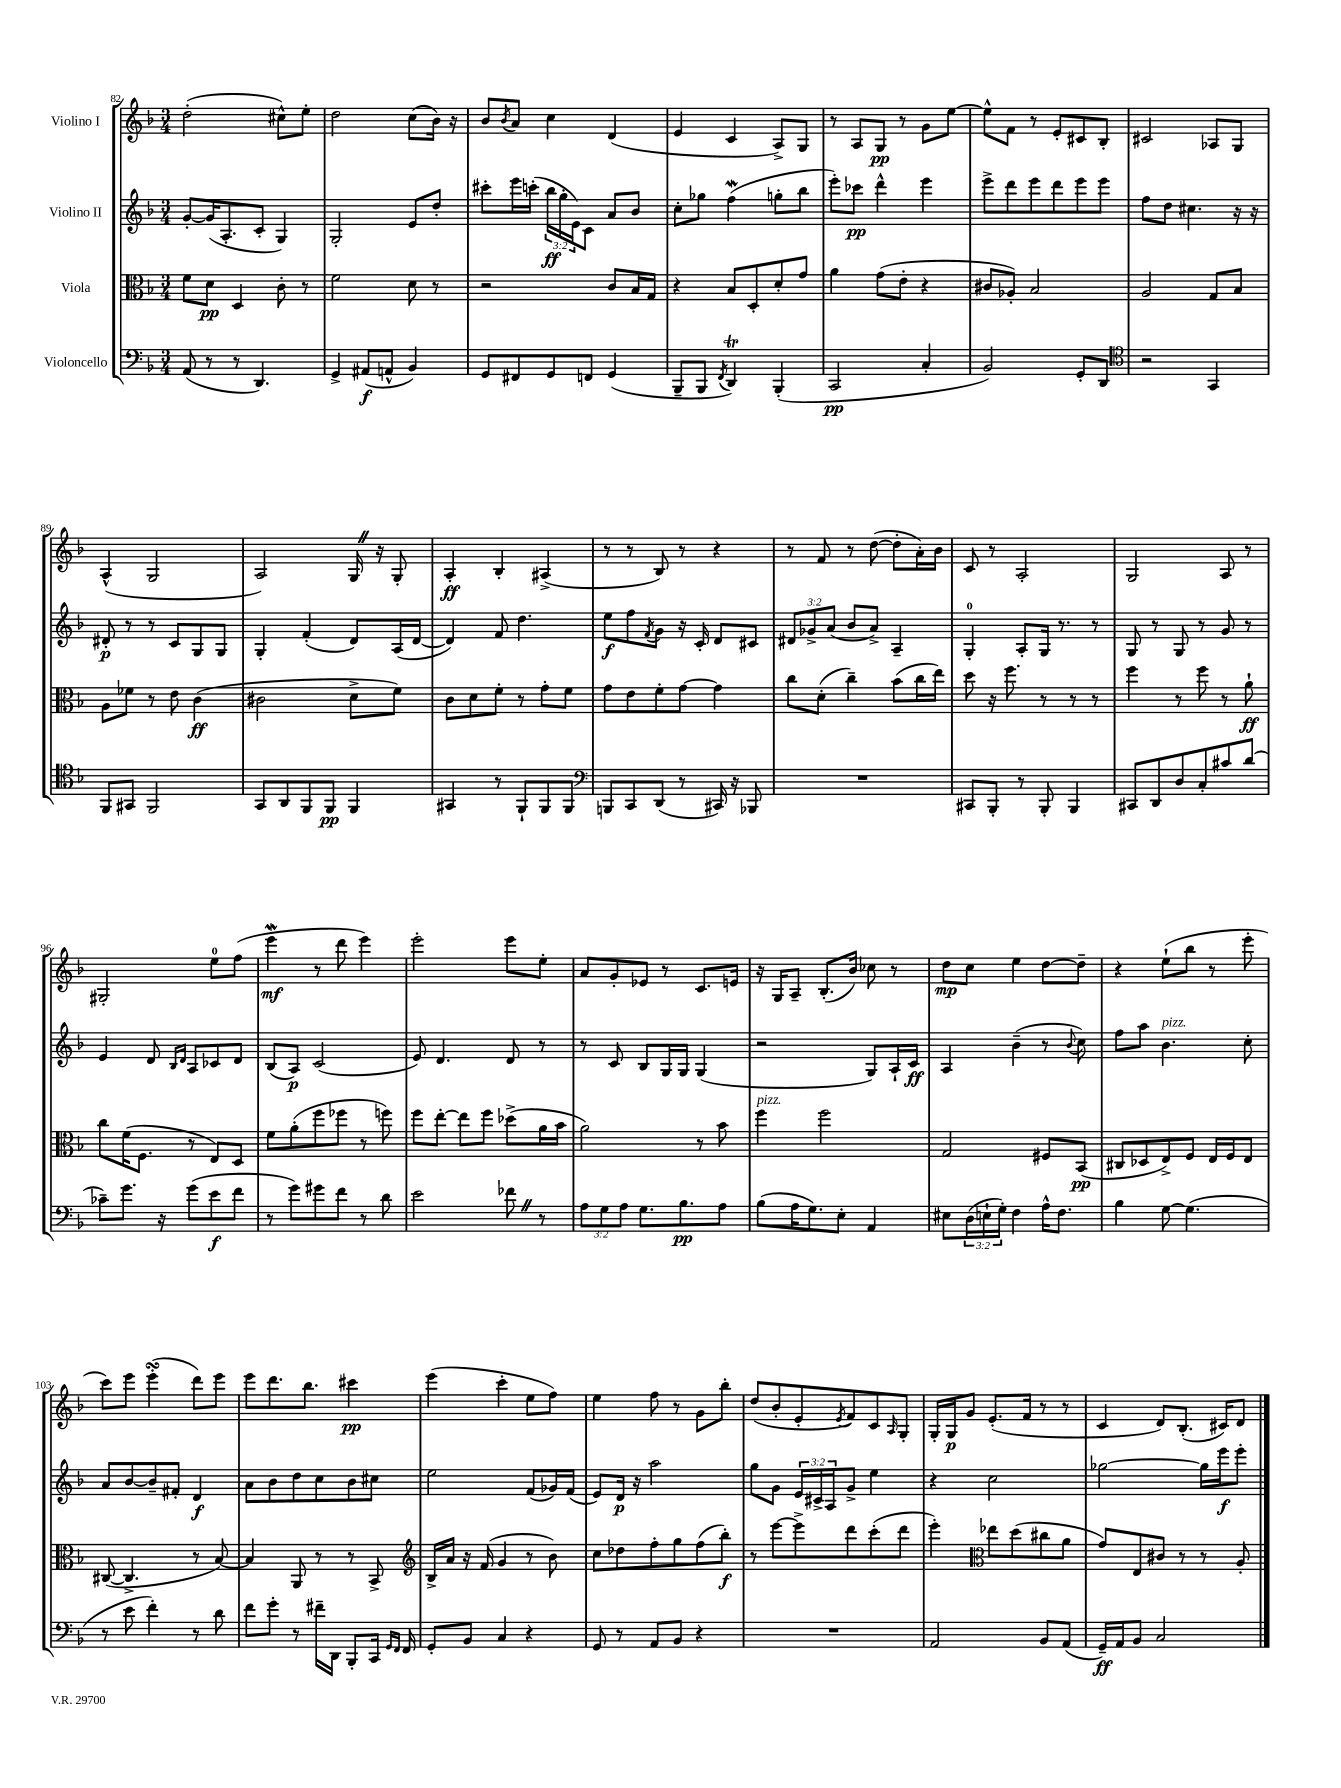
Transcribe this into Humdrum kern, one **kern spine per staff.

**kern	**kern	**kern	**kern
*staff4	*staff3	*staff2	*staff1
*clefF4	*clefC3	*clefG2	*clefG2
*k[b-]	*k[b-]	*k[b-]	*k[b-]
*M3/4	*M3/4	*M3/4	*M3/4
(8AA	8f	[8g'	(2dd'
8r	8d	(16g]	.
.	.	8.A'	.
8r	4D	.	.
4.DD)	.	8c'	.
.	8c'	4G)	8cc#^^)
.	8r	.	8ee'
=	=	=	=
4GG^	2f	2G'	2dd
(8AA#	.	.	.
8AA^^	.	.	.
4BB-)	8d	8e	(8cc
.	8r	8dd'	16b-)
.	.	.	16r
=	=	=	=
8GG	2r	8ccc#'	8b-
.	.	.	8qb-
8FF#	.	16eee	8a
.	.	(16ccc'	.
8GG	.	24bb-	4cc
.	.	24gg'	.
.	.	24e)	.
8FF	.	8c	.
(4GG	8c	8a	(4d
.	16B-	8b-	.
.	16G	.	.
=	=	=	=
8BBB-~	4r	8cc'	4e
8BBB-	.	8gg-	.
8qFF	.	.	.
4DD)	8B-	(4ff	4c
.	8D'	.	.
(4BBB-'	8d'	8gg'	8A^)
.	8g	8bb-	8G
=	=	=	=
2CC	4a	8eee')	8r
.	.	8ccc-	8A
.	(8g	4ddd^^	8G
.	8e'	.	8r
4C'	4r	4eee	8g
.	.	.	[8ee
=	=	=	=
2BB-)	8c#	8eee^	8ee^^]
.	8A-')	8ddd	8f
.	2B-	8eee	8r
.	.	8ddd	8e'
8GG'	.	8eee	8c#
8DD	.	8eee	8B-'
=	=	=	=
*clefC4	*	*	*
2r	2A	8ff	2c#
.	.	8dd	.
.	.	4.cc#	.
4GG	8G	.	8A-
.	8B-	16r	8G
.	.	16r	.
=	=	=	=
8FF	8A	8d#'	(4A^^
8GG#	8f-	8r	.
2FF	8r	8r	2G
.	8e	8c	.
.	(4c	8G	.
.	.	8G	.
=	=	=	=
8GG	2c#	4G'	2A)
8AA	.	.	.
8FF	.	(4f'	.
8FF	.	.	.
4FF	8d^	8d)	16G
.	.	.	16r
.	8f)	(16A	8G'
.	.	[16d	.
=	=	=	=
4GG#	8c	4d])	4A'
.	8d	.	.
8r	8f'	8f	4B-'
8FF`	8r	4.dd	.
8FF	8g'	.	(4A#^
8FF	8f	.	.
=	=	=	=
*clefF4	*	*	*
8BBB	8g	8ee	8r
8CC	8e	8ff	8r
.	.	8qf	.
(8DD	8f'	8g	8B-)
8r	[8g	16r	8r
.	.	16c'	.
16CC#)	4g]	8d	4r
16r	.	.	.
8BBB-	.	8c#	.
=	=	=	=
2.r	8cc	12d#	8r
.	.	12g-^	.
.	(8d'	.	8f
.	.	(12a	.
.	4cc~)	8b-	8r
.	.	8a^)	([8dd
.	(8b-	4A~	8dd']
.	16cc	.	16a')
.	16ee)	.	16b-
=	=	=	=
8CC#	8dd	4G'	8c
8BBB-'	16r	.	8r
.	8.ff	.	.
8r	.	8A'	2A'
8BBB-'	8r	16G	.
.	.	8.r	.
4BBB-	8r	.	.
.	8r	8r	.
=	=	=	=
8CC#	4ff	8G	2G
8DD	.	8r	.
8D	8r	8G	.
8C'	8ff	8r	.
8c#	8r	8g	8A
(8d	8a`	8r	8r
=	=	=	=
8c-~)	8cc	4e	2G#'
8.g	(16f	.	.
.	8.F	.	.
.	.	8d	.
16r	.	.	.
.	.	16qqB-	.
.	.	16qqd	.
(8g	8r	8A	.
8e	8E)	8c-	8ee
8f	8D	8d	(8ff
=	=	=	=
8r	8f	(8B-	4eee
8g)	(8a'	8A)	.
8g#	8ff	(2c	8r
8f	8ff-	.	8ddd
8r	8r	.	4eee)
8d	8ff)	.	.
=	=	=	=
2e	8ff	8e)	2eee'
.	[8ee'	4.d	.
.	8ee]	.	.
.	8ff	.	.
8f-	(8dd-^	8d	8eee
8r	16a	8r	8ee'
.	16b-	.	.
=	=	=	=
12A	2a)	8r	8a
12G	.	.	.
.	.	8c	8g'
12A	.	.	.
8.G	.	8B-	8e-
.	.	16G	8r
8.B-	.	16G	.
.	8r	(4G	8.c
8A	8b-	.	.
.	.	.	16e
=	=	=	=
(8B-	4ff	2r	16r
.	.	.	16G
16A	.	.	8A~
8.G)	.	.	.
.	2ff	.	(8.B-'
8E'	.	.	.
.	.	.	16b-)
4AA	.	8G)	8cc-
.	.	16A`	8r
.	.	16c	.
=	=	=	=
8E#	2G	4A	8dd
(24D	.	.	8cc
24E`	.	.	.
24G')	.	.	.
4F	.	(4b-~	4ee
16A^^	8F#	8r	[8dd
8.F	.	.	.
.	.	8qqb-	.
.	(8BB-	8cc)	8dd~]
=	=	=	=
4B-	8C#	8ff	4r
.	8D-	8aa	.
[8G	8E^)	4.b-	(8ee`
(4.G]	8F	.	8bb-
.	16E	.	8r
.	16F	.	.
.	8E	8cc'	8eee'
=	=	=	=
8r	([8C#	8a	8ccc)
8e	4.C#^]	[8b-	8eee
4f')	.	8b-~]	(4eee'
.	.	8f#'	.
8r	8r	4d	8ddd)
8d	[8B-)	.	8eee
=	=	=	=
8f	4B-]	8a	8eee
8g'	.	8b-	8.ddd
8r	8AA	8dd	.
.	.	.	8.bb-
16f#~	8r	8cc	.
16DD	.	.	.
8BBB-'	8r	8b-	4ccc#
16CC	8BB-^	8cc#	.
16qqGG	.	.	.
16qqFF	.	.	.
16FF	.	.	.
=	=	=	=
*	*clefG2	*	*
8GG'	16B-^	2ee	(4eee
.	16a	.	.
8BB-	16r	.	.
.	(16f	.	.
4C	4g	.	4ccc'
4r	8r	(8f	8ee
.	8b-)	16g-)	8ff)
.	.	(16f	.
=	=	=	=
8GG	8cc	8e)	4ee
8r	8dd-	16d	.
.	.	16r	.
8AA	8ff'	2aa	8ff
8BB-	8gg	.	8r
4r	(8ff	.	8g
.	8bb-')	.	8bb-'
=	=	=	=
2.r	8r	8gg	(8dd
.	[8eee	8g	8b-'
.	8eee^]	24e	8e'
.	.	24c#^	.
.	.	24A	.
.	.	.	8qe
.	8ddd	8g^	8f)
.	(8ccc'	4ee	8c
.	.	.	16qqA
.	8ddd	.	8G'
=	=	=	=
2AA	4eee')	4r	16G'
.	.	.	16G
.	.	.	8g
*	*clefC3	*	*
.	8ee-	2cc	(8.e'
.	(8dd	.	.
.	.	.	16f
8BB-	8cc#	.	8r
(8AA	8a	.	8r
=	=	=	=
16GG~)	8g)	[2gg-	4c
16AA	.	.	.
8BB-	8E	.	.
2C	8c#	.	8d)
.	8r	.	(8.B-'
.	8r	16gg-]	.
.	.	16eee	16c#)
.	8A'	8eee'	8d
==	==	==	==
*-	*-	*-	*-
